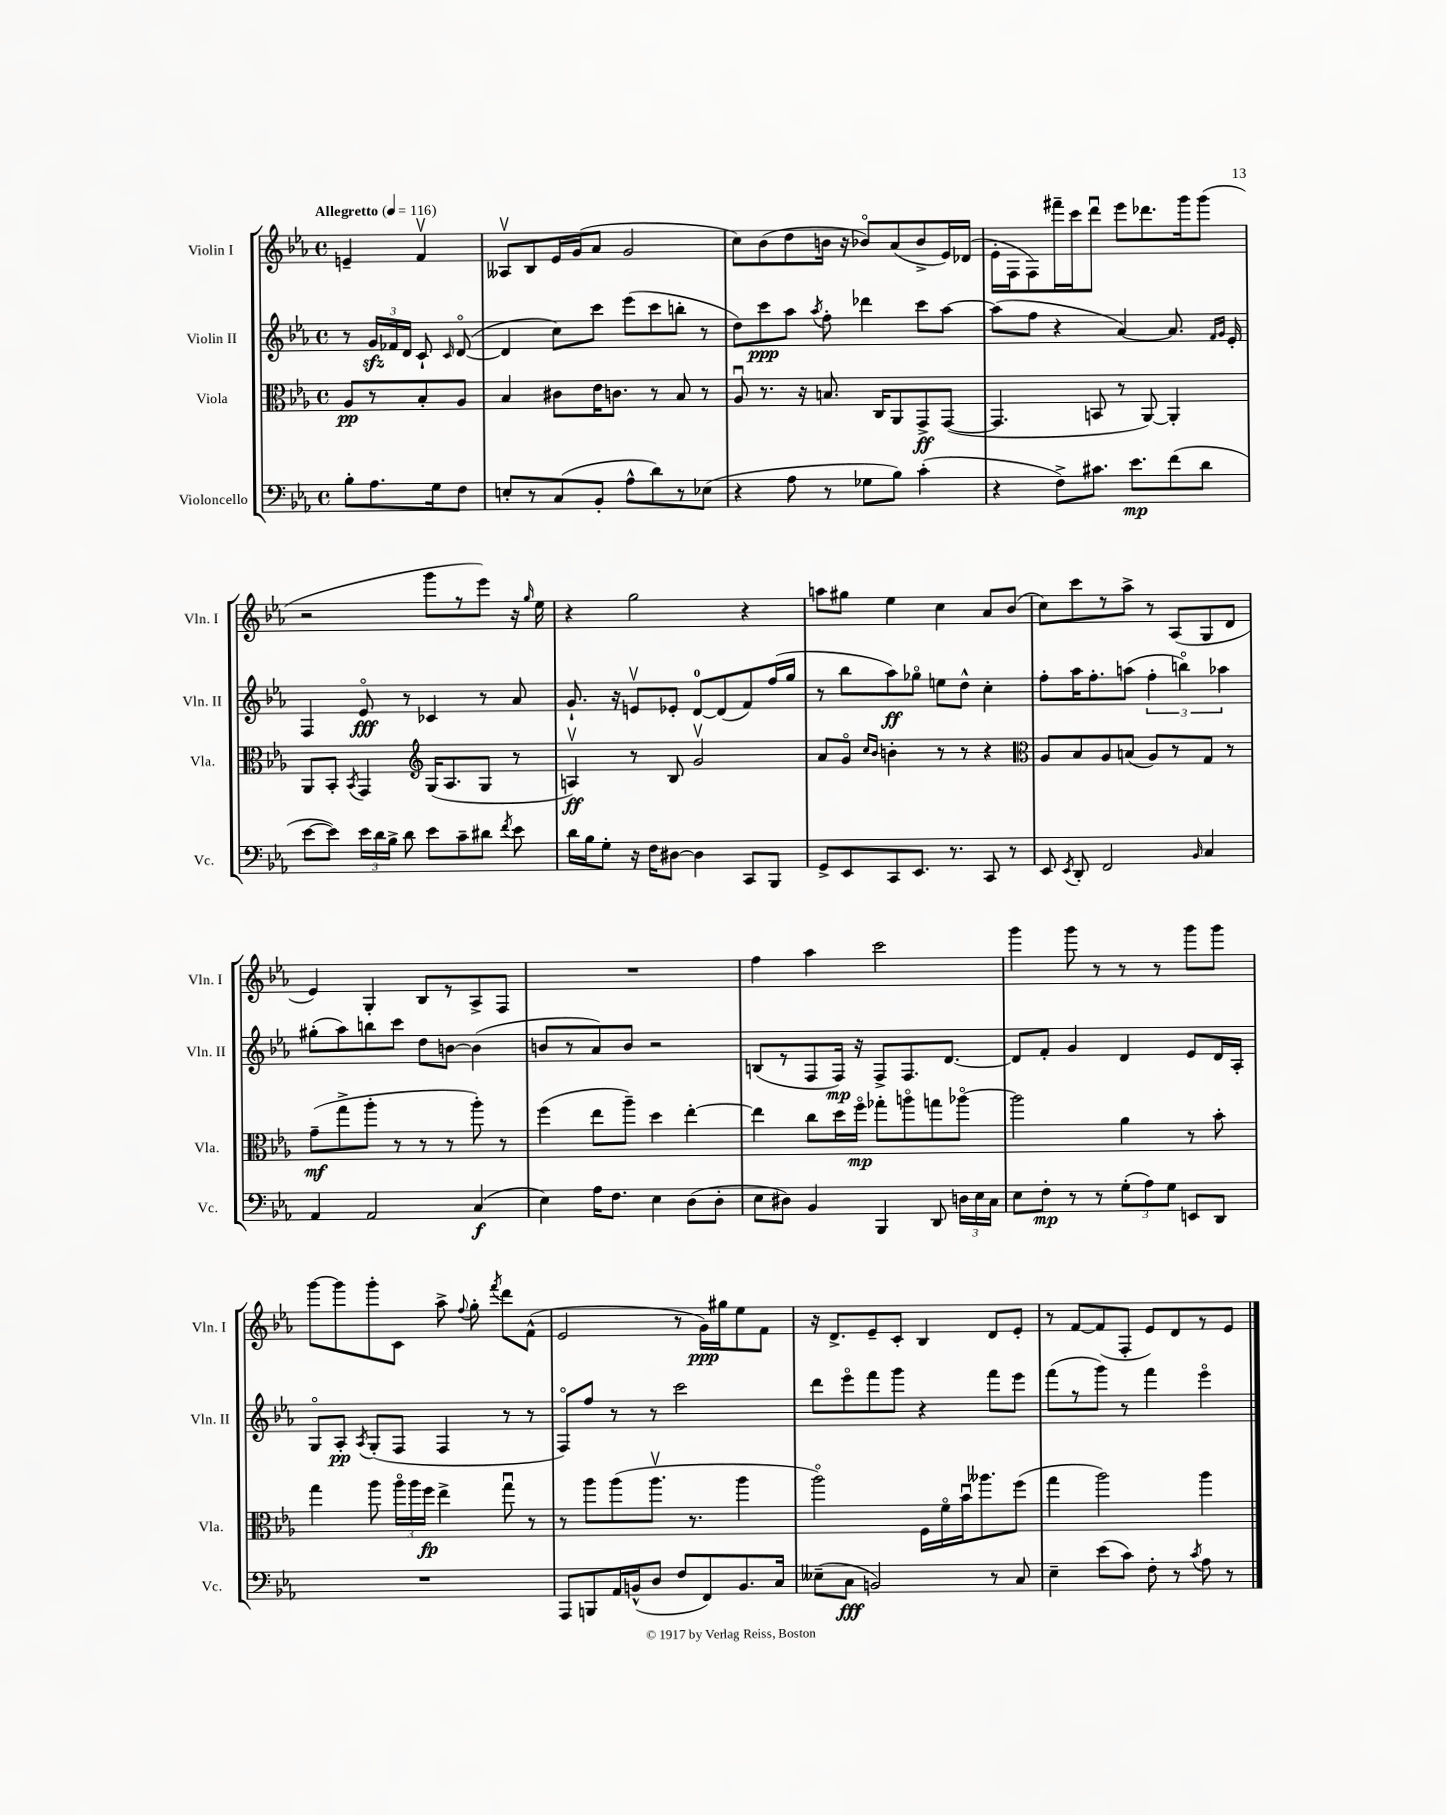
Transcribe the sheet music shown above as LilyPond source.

<<
\new StaffGroup <<
\new Staff = "s0" \with { instrumentName = "Violin I" shortInstrumentName = "Vln. I" } {
    \clef treble \key ees \major \defaultTimeSignature \time 4/4 \partial 2 \tempo "Allegretto" 4 = 116
    \autoBeamOff e'4-- f'4\upbow |
    aeses8[\upbow bes8 ees'16 g'16( aes'8] g'2 |
    c''8[) bes'8( d''8 b'16] r16 bes'8[\flageolet) aes'8( bes'8-> ees'16) des'16]( |
    ees'16[-. f16 f8) fis'''16-- c'''16 d'''8]\downbow ees'''8[ des'''8. g'''16 g'''8]( |
    r2 g'''8[ r8 ees'''8]) r16 \grace { g''16 } ees''16 |
    r4 g''2 r4 |
    a''8[ gis''8] ees''4 c''4 aes'8[ bes'8]( |
    c''8[) c'''8 r8 aes''8]-> r8 aes8[( g8 d'8] |
    ees'4) g4-. bes8[ r8 aes8-> f8] |
    R1 |
    f''4 aes''4 c'''2 |
    g'''4 g'''8 r8 r8 r8 g'''8[ g'''8] |
    g'''8[~ g'''8 g'''8-. c'8] aes''8-> \appoggiatura { f''8 } g''8-. \acciaccatura { f'''8 } d'''8[ f'8]-^( |
    ees'2 r8 g'16[\ppp) gis''16 ees''8 f'8] |
    r16 d'8.[-> ees'8-- c'8]-. bes4 d'8[ ees'8]-. |
    r8 f'8[~ f'8( f8]-. ees'8[) d'8 r8 ees'8] \bar "|." |
}
\new Staff = "s1" \with { instrumentName = "Violin II" shortInstrumentName = "Vln. II" } {
    \clef treble \key ees \major \defaultTimeSignature \time 4/4 \partial 2
    \autoBeamOff r8 \tuplet 3/2 { g'16[\sfz fes'16 d'16] } c'8-! \grace { c'16 } d'8~\flageolet( |
    d'4 c''8[) c'''8] ees'''8[( c'''8 b''8]-. r8 |
    d''8[) c'''8\ppp aes''8] \acciaccatura { aes''8 } f''8-. des'''4 c'''8[ aes''8]~ |
    aes''8[( f''8] r4 aes'4~) aes'8. \grace { f'16[ g'16] } ees'16-. |
    f4 ees'8\flageolet\fff r8 ces'4 r8 aes'8 |
    g'8.-! r16 e'8[\upbow ees'8]-. d'8[-0~ d'8( f'8) f''16( g''16] |
    r8 bes''8[ aes''8\ff) ges''8]\flageolet e''8[ d''8]-^ c''4-. |
    f''8[-. aes''16 f''8.-. a''8]( \tuplet 3/2 { f''4-. b''4\flageolet) aes''4 } |
    gis''8[-.( aes''8) b''8 c'''8] d''8[ b'8]~ b'4( |
    b'8[ r8 aes'8) b'8] r2 |
    b8[( r8 f8 f16]\mp) r16 f8[-> f8. d'8.]~ |
    d'8[ f'8]-. g'4 d'4 ees'8[ d'16 aes16]-. |
    g8[\flageolet aes8]-.\pp \acciaccatura { aes8 } g8[-.( f8] f4 r8 r8 |
    f8[\flageolet) f''8] r8 r8 c'''2 |
    d'''8[ ees'''8\flageolet f'''8 g'''8] r4 f'''8[ ees'''8] |
    f'''8[( r8 g'''8]) r8 f'''4 ees'''4\flageolet \bar "|." |
}
\new Staff = "s2" \with { instrumentName = "Viola" shortInstrumentName = "Vla." } {
    \clef alto \key ees \major \defaultTimeSignature \time 4/4 \partial 2
    \autoBeamOff aes8[\pp r8 bes8-. aes8] |
    bes4 cis'8[ ees'16 c'8.] r8 bes8 r8 |
    aes8\downbow r8. r16 b8. c16[ aes,8 g,8->\ff g,8]~( |
    g,4. b,8 r8 aes,8~) aes,4-. |
    aes,8[ bes,8]-. \acciaccatura { bes,8 } g,4 \clef treble g16[( aes8. g8] r8 |
    a4\upbow\ff) r8 bes8 g'2\upbow |
    aes'8[ g'8]\flageolet \grace { c''16[ bes'16] } b'4-. r8 r8 r4 |
    \clef alto aes8[ bes8 aes8 b8]( aes8[) r8 g8] r8 |
    g'8[--\mf( g''8-> aes''8]-. r8 r8 r8 aes''8-.) r8 |
    f''4( ees''8[ aes''8]--) d''4 ees''4~-. |
    ees''4 c''8[ d''16 f''16]\flageolet\mp ges''8[-. a''8\flageolet g''8 aes''8]~\flageolet |
    aes''2 aes'4 r8 bes'8-. |
    g''4 aes''8 \tuplet 3/2 { aes''16[\flageolet aes''16 f''16]\fp } ees''4-> g''8\downbow r8 |
    r8 aes''8[ aes''8( aes''8.]\upbow r8. aes''4 |
    aes''2\flageolet) f16[ f'16\flageolet bes'16\downbow aeses''8. f''8]( |
    g''4 aes''2) aes''4 \bar "|." |
}
\new Staff = "s3" \with { instrumentName = "Violoncello" shortInstrumentName = "Vc." } {
    \clef bass \key ees \major \defaultTimeSignature \time 4/4 \partial 2
    \autoBeamOff bes8[-. aes8. g16 f8] |
    e8[-. r8 c8( bes,8]-. aes8[-^ d'8) r8 ees8]( |
    r4 aes8 r8 ges8[ bes8]) c'4-.( |
    r4 f8[->) cis'8.] ees'8.[\mp f'8( d'8] |
    ees'8[~ ees'8]) \tuplet 3/2 { ees'16[ d'16 bes16]-> } d'8 ees'8[ c'8-- dis'8] \acciaccatura { f'8 } ees'8 |
    d'16[ bes16 g8]-. r16 f16[ dis8]~ dis4 c,8[ bes,,8] |
    g,8[-> ees,8 c,8 ees,8.] r8. c,8 r8 |
    ees,8 \acciaccatura { ees,8 } d,8-. f,2 \grace { bes,16 } c4 |
    aes,4 aes,2 c4\f( |
    ees4) aes16[ f8.] ees4 d8[( d8]-. |
    ees8[ dis8]) bes,4 bes,,4 d,8 \tuplet 3/2 { d16[ ees16 c16] } |
    ees8[ f8]-.\mp r8 r8 \tuplet 3/2 { g8[-.( aes8) g8] } e,8[ d,8] |
    R1 |
    aes,,8[ b,,8 aes,16 b,16-^( d8] f8[ f,8) b,8. c16] |
    eeses8[--( c8]\fff b,2) r8 c8 |
    ees4-- ees'8[( c'8]) f8-. r8 \acciaccatura { c'8 } aes8 r8 \bar "|." |
}
>>
>>
\layout { \context { \Score \remove "Bar_number_engraver" } }
